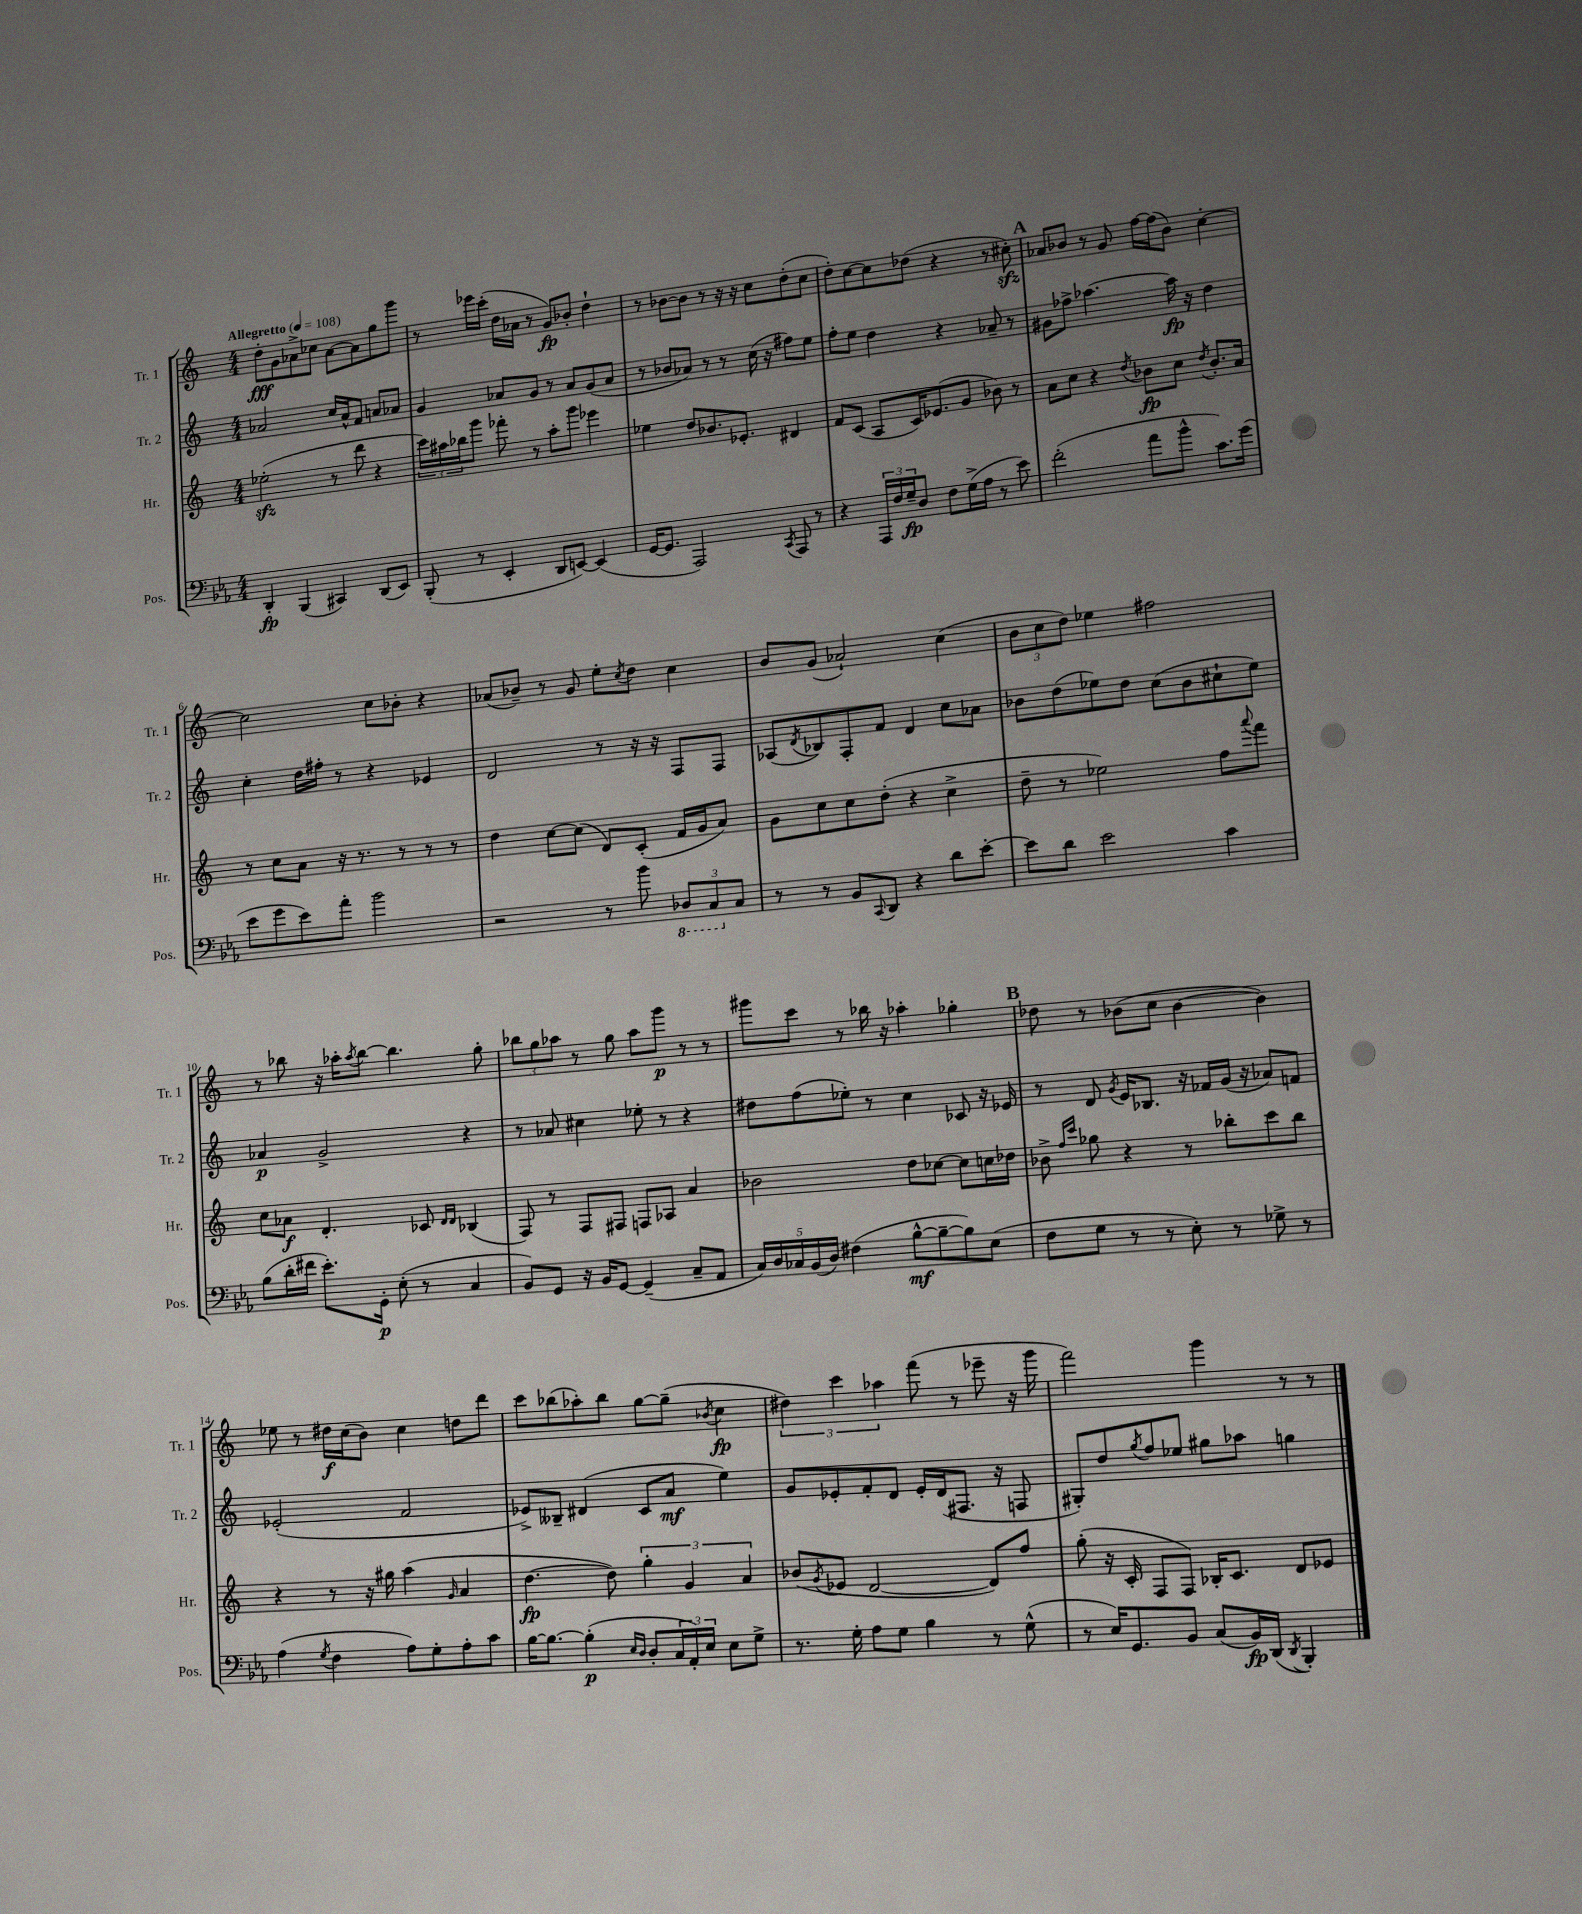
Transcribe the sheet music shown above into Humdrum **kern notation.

**kern	**kern	**kern	**kern
*staff4	*staff3	*staff2	*staff1
*clefF4	*clefG2	*clefG2	*clefG2
*k[b-e-a-]	*k[]	*k[]	*k[]
*M4/4	*M4/4	*M4/4	*M4/4
*MM108	*MM108	*MM108	*MM108
4DD'	(2ee-'	2a-	8dd'
.	.	.	8g
(4BBB-	.	.	8a-^
.	.	.	8cc-
4CC#)	8r	16cc	[8a-
.	.	16a-^^	.
.	8ddd	8f	8a-]
(8DD	4r	8a	8gg
8EE-)	.	8a-	8ggg
=	=	=	=
(8BBB-'	24ccc)	4g	8r
.	24aa#	.	.
.	24bb-	.	.
8r	8ggg	.	16eee-
.	.	.	(16ccc'
4EE-'	8fff-'	8a-	16dd
.	.	.	16a-
.	8r	8g	8r
8DD	8aa#'	8r	8g)
[8EE)	8ggg	8a-	8b-'
(4EE]	4eee-	(8g	4dd`
.	.	8a-	.
=	=	=	=
[16GG	4ee-	8r	8r
8.GG]	.	.	.
.	.	8b-	[8b-
2AAA-)	8dd	8a-)	8b-]
.	8.b-	8r	8r
.	.	8r	16r
.	8.e-'	.	16r
.	.	(16cc	8cc
.	.	16r	.
8qCC	.	.	.
8AAA-	4d#	8ff#)	(8dd'
8r	.	8ee	8cc
=	=	=	=
4r	8f	8ff'	8dd')
.	(8c	8ee	[8cc
24AAA-	8A	4dd	8cc]
24F	.	.	.
24G~	.	.	.
8D	16c)	.	(8dd-
.	(8.e-	.	.
8F	.	4r	4r
(16G^	8g	.	.
16A-	.	.	.
8r	8b-)	8a-~	8r
8e-)	8r	8r	8cc#')
=	=	=	=
(2f'	8a	8g#	8a-
.	8cc	8ff-^	8b-
.	4r	[4.aa-	8r
.	.	.	8g
.	8qdd	.	.
8a-	8b-	.	[16ff
.	.	.	(16ff]
8b-^^	8cc	16aa-]	8b-)
.	.	16r	.
.	8qdd	.	.
8.c)	8.b-'	4dd	[4cc'
(16g	16a	.	.
=	=	=	=
8e-	8r	4cc'	2cc]
8g	8cc	.	.
8e-)	8a	16dd	.
.	.	16ff#'	.
8a-'	16r	8r	.
.	8.r	.	.
2b-	.	4r	8cc
.	8r	.	8b-'
.	8r	4e-	4r
.	8r	.	.
=	=	=	=
2r	4dd	2d	(8a-
.	.	.	8b-~)
.	[8cc	.	8r
.	(8cc]	.	8g
8r	8d)	8r	8ee'
.	.	.	8qcc
8b-	(8c'	16r	8dd
.	.	16r	.
12DD-	16f	8F	4cc
.	16g	.	.
12CC	.	.	.
.	8a)	8F	.
12C	.	.	.
=	=	=	=
8r	8g	(8A-	8b
.	.	8qd	.
8r	8cc	8B-)	(8g
8BB-	8cc	8F'	2a-`)
8qqCC	.	.	.
8DD	(8dd'	8f	.
4r	4r	4d	.
8d	4cc^	8cc	(4cc
[8e-'	.	8a-	.
=	=	=	=
8e-]	8dd~	8b-	12b
.	.	.	12cc
8d	8r	(8dd	.
.	.	.	12dd)
2e-	2ee-)	8ee-)	4ee-
.	.	8dd	.
.	.	(8cc	2ff#
.	.	8b-	.
4c	8ff	8cc#`	.
.	8qqaaa	.	.
.	8fff	8ee-)	.
=	=	=	=
(8B-	8cc	4a-	8r
16d'	8a-	.	8bb-
16f#	.	.	.
8.e-')	4.d'	2g^	16r
.	.	.	16aa-'
.	.	.	8qaa-
.	.	.	[8bb-
16GG'	.	.	.
(8E-'	.	.	4.bb-]
8r	8c-	.	.
.	16qqd	.	.
.	16qqd	.	.
4C	(4B-	4r	.
.	.	.	8gg'
=	=	=	=
8BB-)	8F)	8r	12bb-
.	.	.	12gg
8GG	8r	8a-	.
.	.	.	12aa-
16r	8F	4cc#	8r
16BB-	.	.	.
[8GG	8F#	.	8gg
(4GG~]	8F	8ee-'	8aa-
.	8A-	8r	8ggg
8C~	4a	4r	8r
8AA-	.	.	8r
=	=	=	=
20C)	2b-	8dd#	8ggg#
20D	.	.	.
20C-	.	.	.
.	.	(8ff	8ccc
(20BB-	.	.	.
20D)	.	.	.
(4F#	.	8ee-')	8r
.	.	8r	16bb-
.	.	.	16r
[8B-^^	8dd	4cc	4aa-'
8B-~_	[8cc-	.	.
8B-])	8cc-]	8c-	4gg-'
(8E-	16cc	16r	.
.	16dd-	16e-	.
=	=	=	=
8F	8b-^	8r	8dd-
.	16qqff	.	.
.	16qqccc	.	.
8G	8gg-	8d	8r
.	.	8qg	.
8r	4r	16e	(8b-
.	.	8.B-	.
8r	.	.	8cc
8E-')	8r	16r	[4b-
.	.	16f-	.
8r	8bb-'	(16g	.
.	.	16r	.
8G-^	8ccc	8a-)	4b-])
8r	8bb-	8f	.
=	=	=	=
(4A-	4r	(2e-'	8ee-
.	.	.	8r
8qG	.	.	.
4F	8r	.	16dd#
.	.	.	(16cc
.	16r	.	8b)
.	16gg#	.	.
8A-)	(4aa	2f	4cc
8G'	.	.	.
.	16qqg	.	.
8A-'	4a	.	8dd
8c	.	.	8ddd
=	=	=	=
[16B-	[4.dd	8e-^)	8ccc
8.B-_	.	.	.
.	.	8B--~	(8bb-
(4B-']	.	(4d#	8aa-')
.	8dd])	.	8bb-
16qqE-	.	.	.
16qqD	.	.	.
8D'	6gg'	8c	[8gg
24C	.	8a	(8gg~]
24AA-')	6g	.	.
24E-	.	.	.
.	.	.	8qb-
8E-	.	4ee)	4cc
.	6a	.	.
8G^	.	.	.
=	=	=	=
8.r	(8b-	8g	6dd#)
.	8qg	.	.
.	8e-	8e-'	.
.	.	.	6ccc
16G'	.	.	.
8A-	[2d	8f'	.
.	.	.	6aa-
8G	.	8d	.
4B-	.	16e-'	(8fff
.	.	(16d	.
.	.	8.F#	8r
8r	8d])	.	8eee-~
.	.	16r	.
(8G^^	8ff	8F	16r
.	.	.	16ggg
=	=	=	=
8r	(8gg'	8G#')	2fff)
16E-)	16r	8dd	.
8.GG	16c'	.	.
.	.	8qgg	.
.	8F	8ff	.
8BB-	8F)	8ee-	.
(8C	16B-'	8gg#	4ggg
.	8.c	.	.
16BB-)	.	8aa-	.
(16DD	.	.	.
8qDD	.	.	.
4BBB-')	8d	4gg	8r
.	8e-	.	8r
==	==	==	==
*-	*-	*-	*-
